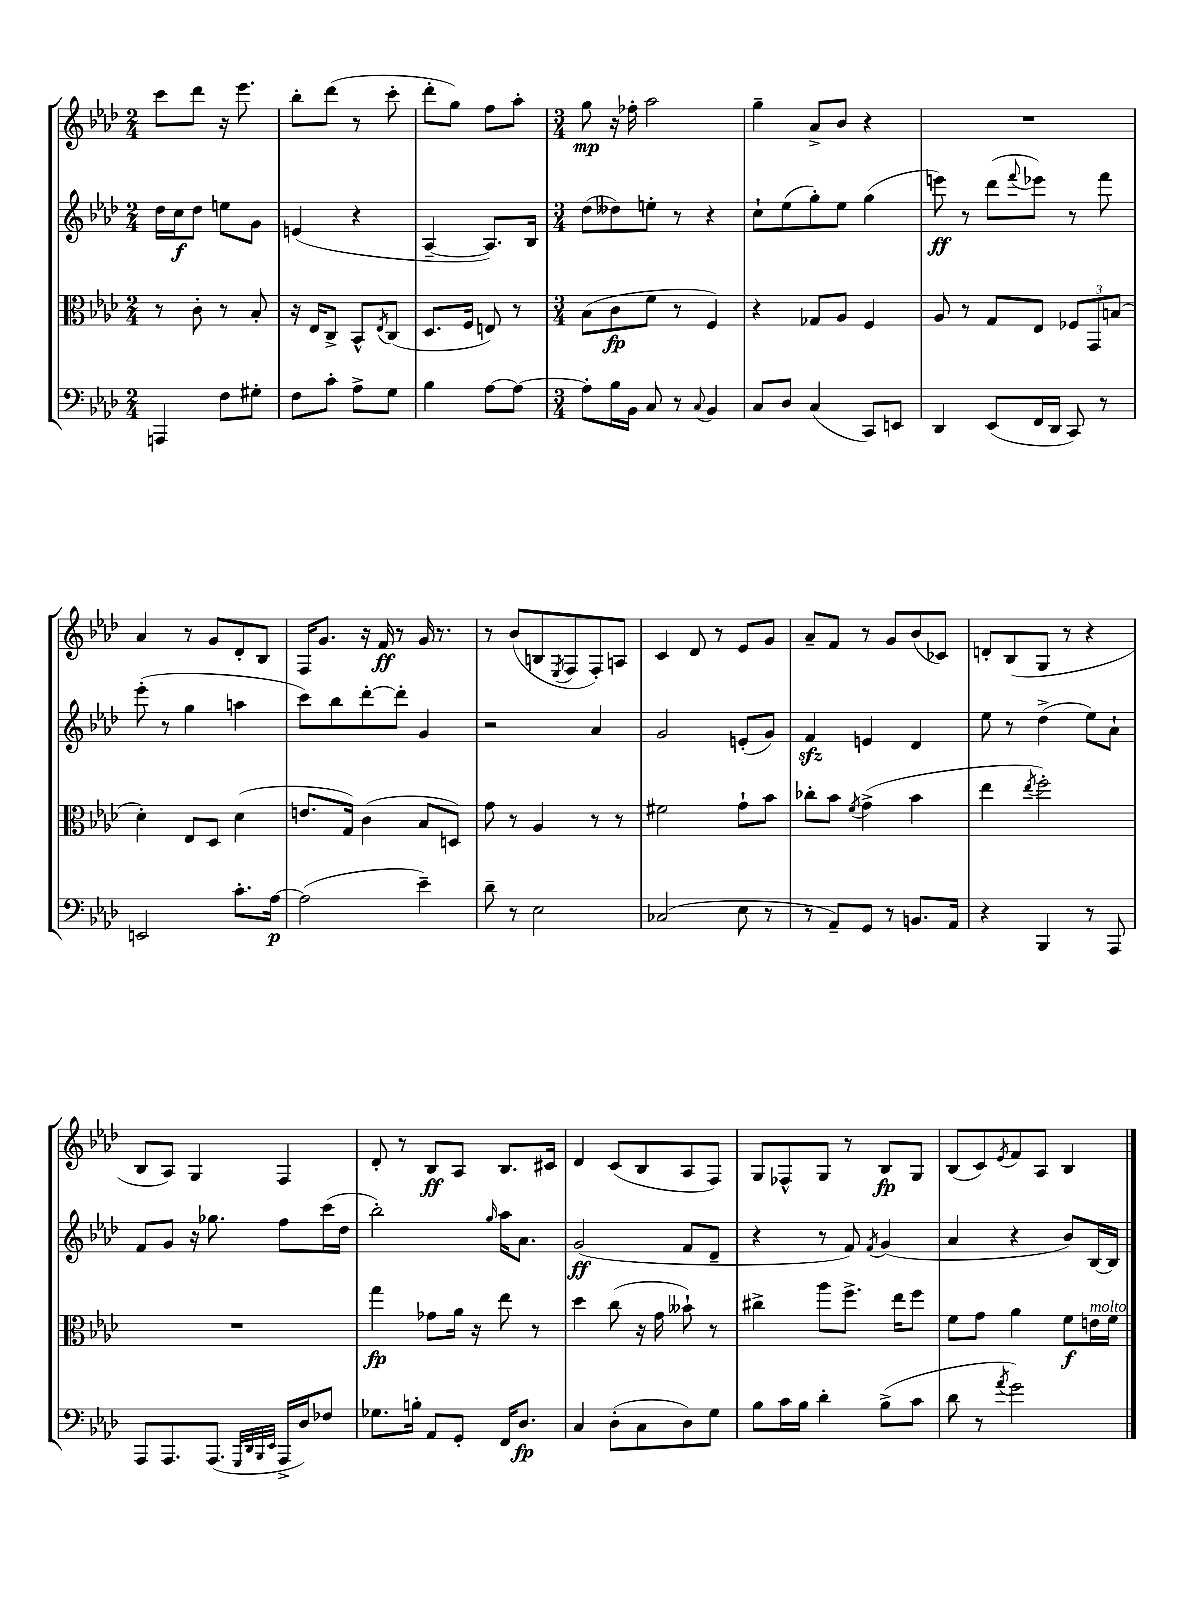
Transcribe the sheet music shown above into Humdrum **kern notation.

**kern	**dynam	**kern	**dynam	**kern	**dynam	**kern	**dynam
*part4	*part4	*part3	*part3	*part2	*part2	*part1	*part1
*staff4	*staff4	*staff3	*staff3	*staff2	*staff2	*staff1	*staff1
*clefF4	*	*clefC3	*	*clefG2	*	*clefG2	*
*k[b-e-a-d-]	*	*k[b-e-a-d-]	*	*k[b-e-a-d-]	*	*k[b-e-a-d-]	*
*M2/4	*	*M2/4	*	*M2/4	*	*M2/4	*
=107	=107	=107	=107	=107	=107	=107	=107
4AAAn/	.	8r	.	16dd-\LL	.	8ccc\L	.
.	.	.	.	16cc\J	f	.	.
.	.	8c'\	.	8dd-\J	.	8ddd-\J	.
8F\L	.	8r	.	8een\L	.	16r	.
.	.	.	.	.	.	8.eee-\	.
8G#X'\J	.	8B-'/	.	8g\J	.	.	.
=108	=108	=108	=108	=108	=108	=108	=108
8F\L	.	16r	.	(4en/	.	8bb-'\L	.
.	.	16E-/KL	.	.	.	.	.
8c'\J	.	8C^/J	.	.	.	(8ddd-\J	.
8A-^\L	.	8BB-^^/L	.	4r	.	8r	.
.	.	8qE-/	.	.	.	.	.
8G\J	.	(8C/J	.	.	.	8ccc'\	.
=109	=109	=109	=109	=109	=109	=109	=109
4B-\	.	8.D-/L	.	[4A-~/	.	8ddd-'\L	.
.	.	.	.	.	.	8gg\J)	.
.	.	16F/Jk	.	.	.	.	.
[8A-\L	.	8En/)	.	8.A-/L])	.	8ff\L	.
8A-\J_	.	8r	.	.	.	8aa-'\J	.
.	.	.	.	16B-/Jk	.	.	.
=110	=110	=110	=110	=110	=110	=110	=110
*M3/4	*	*M3/4	*	*M3/4	*	*M3/4	*
8A-'\L]	.	(8B-\L	.	(8dd-\L	.	8gg\	mp
16B-\L	.	8c\	fp	8dd--X\)	.	16r	.
16BB-\JJ	.	.	.	.	.	16ff-X'\	.
8C/	.	8f\J	.	8een'\J	.	2aa-\	.
8r	.	8r	.	8r	.	.	.
8qqC/	.	.	.	.	.	.	.
4BB-/	.	4F/)	.	4r	.	.	.
=111	=111	=111	=111	=111	=111	=111	=111
8C/L	.	4r	.	8cc`\L	.	4gg~\	.
8D-/J	.	.	.	(8ee-\	.	.	.
(4C/	.	8G-X/L	.	8gg'\)	.	8a-^/L	.
.	.	8A-/J	.	8ee-\J	.	8b-/J	.
8CC/L)	.	4F/	.	(4gg\	.	4r	.
8EEn/J	.	.	.	.	.	.	.
=112	=112	=112	=112	=112	=112	=112	=112
4DD-/	.	8A-/	.	8eeen\)	ff	2.r	.
.	.	8r	.	8r	.	.	.
(8EE-/L	.	8G/L	.	(8ddd-\L	.	.	.
.	.	.	.	8qqfff/	.	.	.
16FF/L	.	8E-/J	.	8eee-X\J)	.	.	.
16DD-/JJ	.	.	.	.	.	.	.
8CC/)	.	12F-X/L	.	8r	.	.	.
.	.	12GG/	.	.	.	.	.
8r	.	.	.	8fff\	.	.	.
.	.	(12Bn/J	.	.	.	.	.
!!LO:LB:g=z
=113	=113	=113	=113	=113	=113	=113	=113
2EEn/	.	4d-'\)	.	(8eee-'\	.	4a-/	.
.	.	.	.	8r	.	.	.
.	.	8E-/L	.	4gg\	.	8r	.
.	.	8D-/J	.	.	.	8g/L	.
8.c'\L	.	(4d-\	.	4aan\	.	8d-'/	.
.	.	.	.	.	.	8B-/J	.
[16A-\Jk	p	.	.	.	.	.	.
=114	=114	=114	=114	=114	=114	=114	=114
(2A-\]	.	8.en/L	.	8ccc\L)	.	16F/KL	.
.	.	.	.	.	.	8.g/J	.
.	.	.	.	8bb-\	.	.	.
.	.	16G/Jk)	.	.	.	.	.
.	.	(4c\	.	[8ddd-'\	.	16r	.
.	.	.	.	.	.	16f/	ff
.	.	.	.	8ddd-'\J]	.	8r	.
4e-~\)	.	8B-/L	.	4g/	.	16g/	.
.	.	.	.	.	.	8.r	.
.	.	8Dn/J)	.	.	.	.	.
=115	=115	=115	=115	=115	=115	=115	=115
8d-~\	.	8g\	.	2r	.	8r	.
8r	.	8r	.	.	.	(8b-/L	.
2E-\	.	4A-/	.	.	.	8Bn/	.
.	.	.	.	.	.	8qE-/	.
.	.	.	.	.	.	8F/	.
.	.	8r	.	4a-/	.	8F'/)	.
.	.	8r	.	.	.	8An/J	.
=116	=116	=116	=116	=116	=116	=116	=116
(2C-X/	.	2f#X\	.	2g/	.	4c/	.
.	.	.	.	.	.	8d-/	.
.	.	.	.	.	.	8r	.
8E-\	.	8g`\L	.	(8en'/L	.	8e-/L	.
8r	.	8b-\J	.	8g/J)	.	8g/J	.
=117	=117	=117	=117	=117	=117	=117	=117
8r	.	8cc-X'\L	.	4fzz/	.	8a-~/L	.
8AA-~/L)	.	8b-\J	.	.	.	8f/J	.
.	.	8qf/	.	.	.	.	.
8GG/J	.	(4g^\	.	4en/	.	8r	.
8r	.	.	.	.	.	8g/L	.
8.BBn/L	.	4b-\	.	4d-/	.	(8b-/	.
.	.	.	.	.	.	8c-X/J)	.
16AA-/Jk	.	.	.	.	.	.	.
=118	=118	=118	=118	=118	=118	=118	=118
4r	.	4ee-\	.	8ee-\	.	8dn'/L	.
.	.	.	.	8r	.	(8B-/	.
.	.	8qee-/	.	.	.	.	.
4BBB-/	.	2ff'\)	.	(4dd-^\	.	8G/J	.
.	.	.	.	.	.	8r	.
8r	.	.	.	8ee-\L)	.	4r	.
8AAA-/	.	.	.	8a-`\J	.	.	.
!!LO:LB:g=z
=119	=119	=119	=119	=119	=119	=119	=119
8AAA-/L	.	2.r	.	8f/L	.	8B-/L	.
8.AAA-/	.	.	.	8g/J	.	8A-/J)	.
.	.	.	.	16r	.	4G/	.
(8.AAA-/J	.	.	.	8.gg-X\	.	.	.
32qqGGG/LLL	.	.	.	.	.	.	.
32qqDD-/	.	.	.	.	.	.	.
32qqBBB-/	.	.	.	.	.	.	.
32qqEE-/JJJ	.	.	.	.	.	.	.
16AAA-^/LL	.	.	.	8ff\L	.	4F/	.
16D-/J)	.	.	.	.	.	.	.
8F-X/J	.	.	.	(16ccc\L	.	.	.
.	.	.	.	16dd-\JJ	.	.	.
=120	=120	=120	=120	=120	=120	=120	=120
8.G-X\L	.	4gg\	fp	2bb-'\)	.	8d-'/	.
.	.	.	.	.	.	8r	.
16Bn'\Jk	.	.	.	.	.	.	.
8AA-/L	.	8g-X\L	.	.	.	8B-/L	ff
8GG'/J	.	16a-\Jk	.	.	.	8A-/J	.
.	.	16r	.	.	.	.	.
.	.	.	.	16qqgg/	.	.	.
16FF/KL	.	8ee-\	.	16aa-\KL	.	8.B-/L	.
8.D-/J	fp	.	.	8.a-\J	.	.	.
.	.	8r	.	.	.	.	.
.	.	.	.	.	.	16c#X/Jk	.
=121	=121	=121	=121	=121	=121	=121	=121
4C/	.	4dd-\	.	(2g/	ff	4d-/	.
(8D-'\L	.	(8cc\	.	.	.	(8c/L	.
8C\	.	16r	.	.	.	8B-/	.
.	.	16g\	.	.	.	.	.
8D-\)	.	8b--X`\)	.	8f/L	.	8A-/	.
8G\J	.	8r	.	8d-~/J	.	8F/J)	.
=122	=122	=122	=122	=122	=122	=122	=122
8B-\L	.	4cc#X^\	.	4r	.	8G/L	.
16c\L	.	.	.	.	.	8F-X^^/	.
16B-\JJ	.	.	.	.	.	.	.
4d-'\	.	8aa-\L	.	8r	.	8G/J	.
.	.	8.ff^\J	.	8f/)	.	8r	.
.	.	.	.	8qf/	.	.	.
(8B-^\L	.	.	.	(4g/	.	8B-/L	fp
.	.	16ee-\KL	.	.	.	.	.
8c\J	.	8ff\J	.	.	.	8G/J	.
=123	=123	=123	=123	=123	=123	=123	=123
8d-\	.	8f\L	.	4a-/	.	(8B-/L	.
8r	.	8g\J	.	.	.	8c/)	.
8qa-/	.	.	.	.	.	8qe-/	.
2g\)	.	4a-\	.	4r	.	8f/	.
.	.	.	.	.	.	8A-/J	.
.	.	8f\L	f	8b-/L)	.	4B-/	.
!	!	!LO:TX:a:i:t=molto	!	!	!	!	!
.	.	16en\L	.	[16B-/L	.	.	.
.	.	16f\JJ	.	16B-/JJ]	.	.	.
==	==	==	==	==	==	==	==
*-	*-	*-	*-	*-	*-	*-	*-
